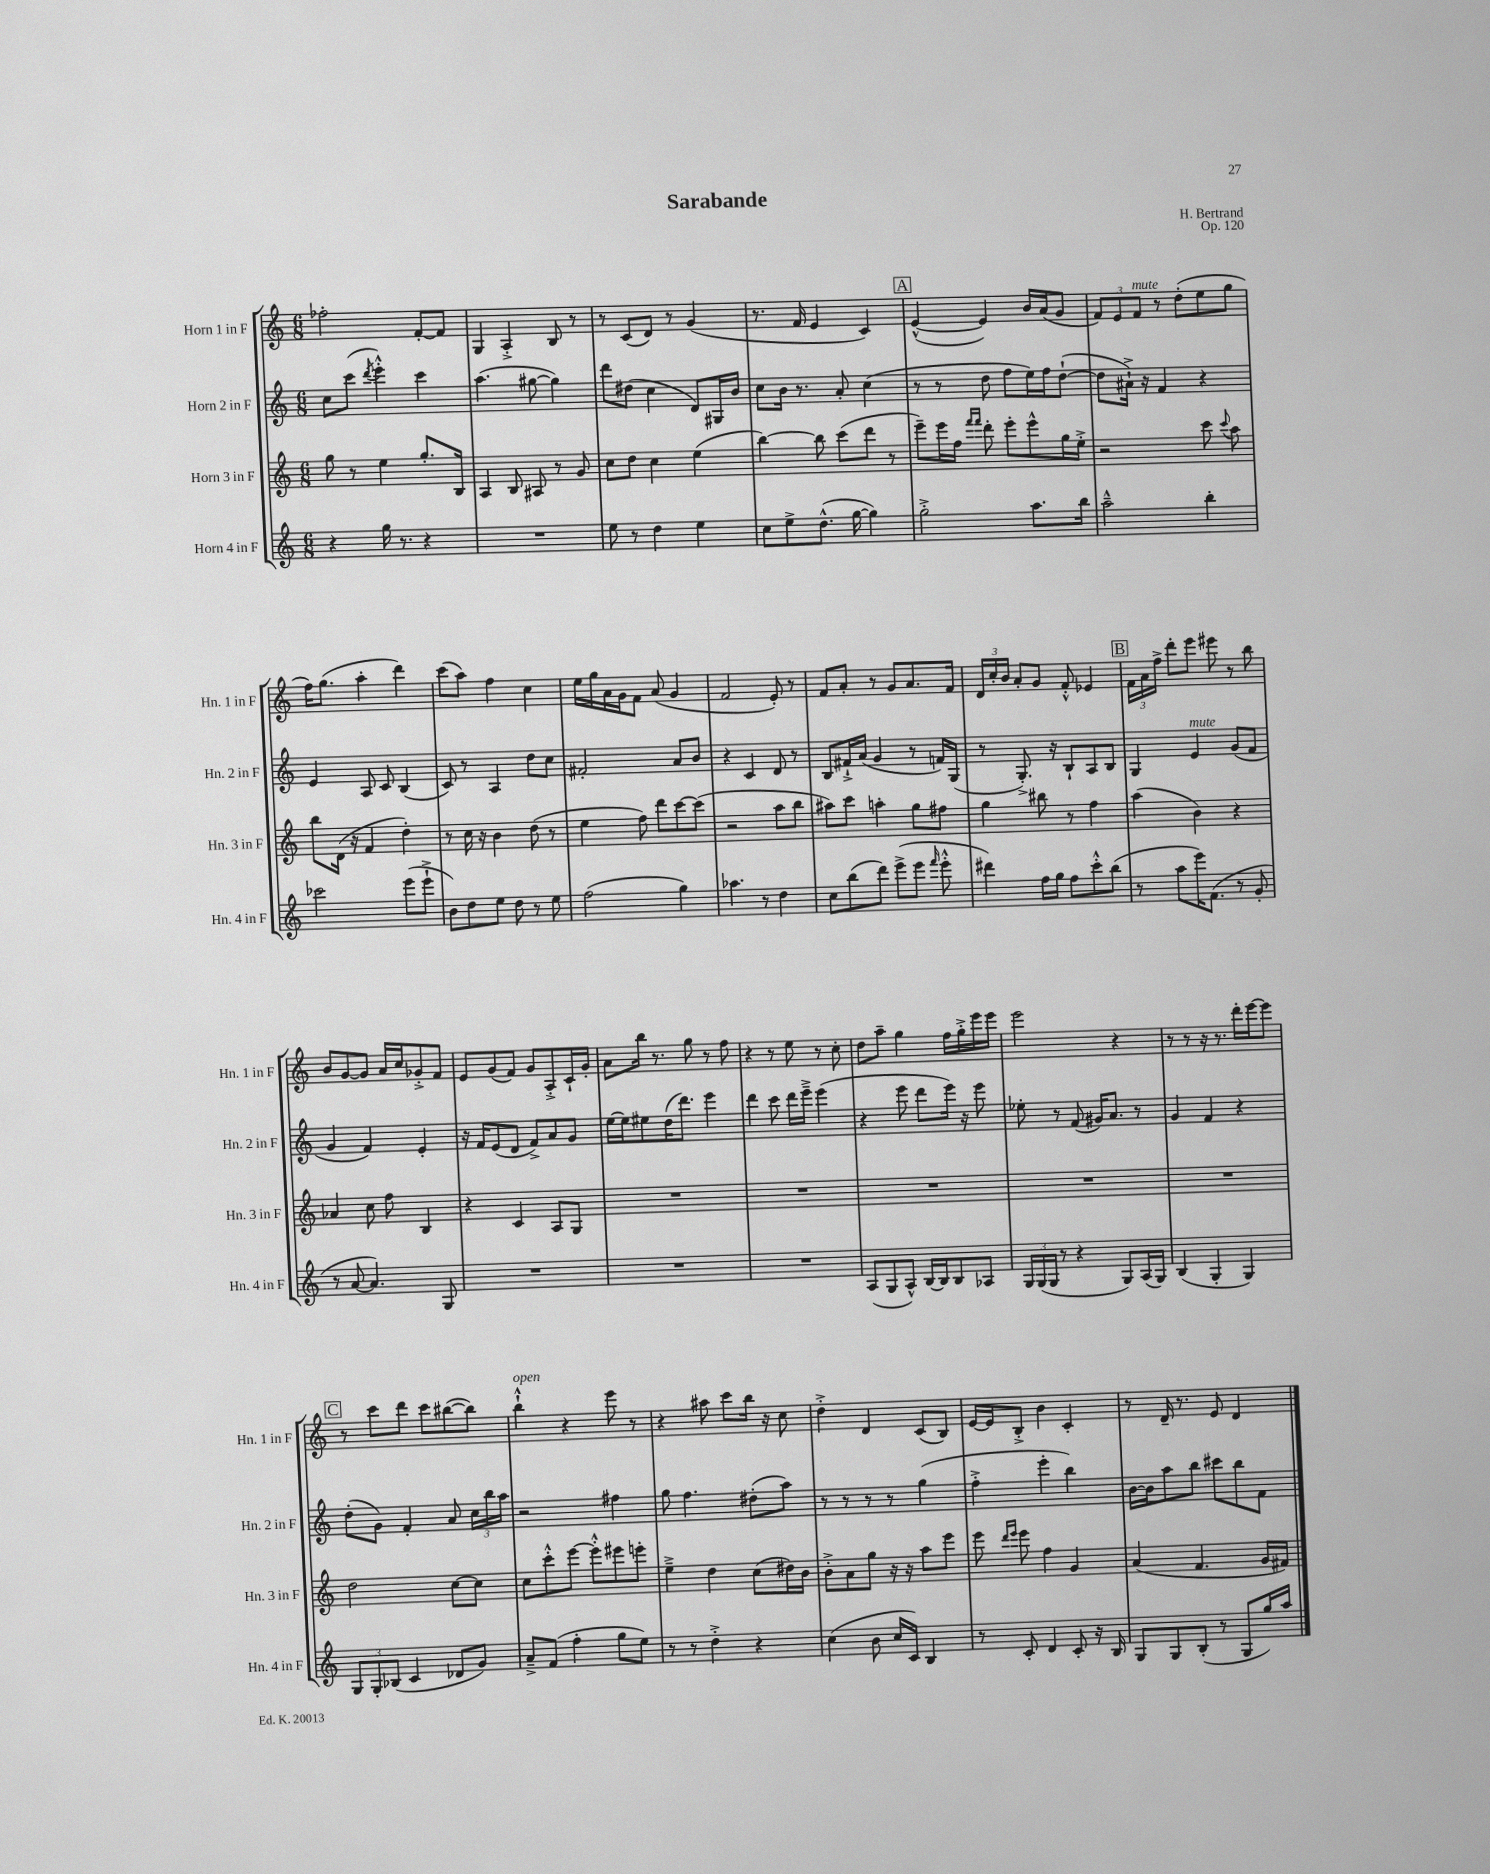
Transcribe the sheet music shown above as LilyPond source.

\header { title = "Sarabande" composer = "H. Bertrand" opus = "Op. 120" }
<<
\new StaffGroup <<
\new Staff = "s0" \with { instrumentName = "Horn 1 in F" shortInstrumentName = "Hn. 1 in F" } {
    \clef treble \key c \major \numericTimeSignature \time 6/8
    \autoBeamOff fes''2-. f'8[~-. f'8] |
    g4 a4-.-> b8 r8 |
    r8 c'8[( d'8]) r8 g'4( |
    r8. f'16 e'4 c'4) |
    \mark \markup { \box "A" } e'4~-^( e'4) b'16[ a'16( g'8] |
    \tuplet 3/2 { f'8[) e'8 f'8]^\markup { \italic "mute" } } r8 d''8[-.( e''8 g''8] |
    f''16[) g''8.]( a''4-. d'''4) |
    c'''8[( a''8]) f''4 c''4 |
    e''16[ g''16 a'16 g'16 f'8] a'8( g'4 |
    f'2 e'8-.) r8 |
    f'8[ a'8]-. r8 g'8[ a'8. f'16] |
    \tuplet 3/2 { d'16[ c''16-. b'16] } a'8[-. g'8] f'8-.-^ ees'4 |
    \mark \markup { \box "B" } \tuplet 3/2 { f'16[ a'16 f''16]-> } d'''8[-. e'''8] eis'''8 r8 b''8 |
    b'8[ g'8~ g'8] a'16[ c''16 ges'8-.-> f'8] |
    e'8[ g'8( f'8]) g'8[ a8-.-> c'16-! g'16]-. |
    a'8[ b''16] r8. g''8 r8 f''8 |
    r4 r8 e''8 r8 c''8-. |
    d''8[ a''8]-- g''4 f''16[ g''16-.-> e'''16 e'''16] |
    e'''2 r4 |
    r8 r8 r16 r8. d'''16[-. e'''16~ e'''8] |
    \mark \markup { \box "C" } r8 c'''8[ d'''8] c'''8[ bis''8~( bis''8]) |
    b''4-!-^^\markup { \italic "open" } r4 e'''8 r8 |
    r4 ais''8 c'''8[ b''16] r16 c''8 |
    d''4-.-> d'4 c'8[( b8]) |
    e'16[~ e'16 b8]-.-> b'4 c'4-. |
    r8 d'16-- r8. e'8 d'4 \bar "|." |
}
\new Staff = "s1" \with { instrumentName = "Horn 2 in F" shortInstrumentName = "Hn. 2 in F" } {
    \clef treble \key c \major \numericTimeSignature \time 6/8
    \autoBeamOff c''8[ c'''8]( \acciaccatura { d'''8 } e'''4-.-^) c'''4 |
    a''4.( gis''8~ gis''4) |
    d'''8[ dis''8]( c''4 d'8[) gis16 b'16] |
    c''8[ b'16] r8. a'8-. c''4( |
    \mark \markup { \box "A" } r8 r8 d''8 f''8[ e''16) f''16 d''8]~-!( |
    d''8[ ais'16]-!->) r16 f'4 r4 |
    e'4 a8 c'8 b4( |
    c'8) r8 a4 d''8[ c''8] |
    fis'2-. a'8[ b'8] |
    r4 c'4 d'8 r8 |
    b8[ fis'16-!-> a'16]( g'4 r8 f'16[) g16]( |
    r8 g8.-.->) r16 b8[-! a8 b8] |
    \mark \markup { \box "B" } g4 e'4^\markup { \italic "mute" } g'8[( f'8] |
    g'4 f'4) e'4-. |
    r16 f'16[ e'8( d'8] f'8[->) a'8 g'8] |
    e''16[~ e''16 eis''8 d''16( d'''8.]) e'''4 |
    d'''4 c'''8 d'''16[ e'''16]---> e'''4( |
    r4 e'''8 d'''8[ e'''16]) r16 e'''8 |
    ees''8-. r8 f'8( gis'16[) a'8.] r8 |
    g'4 f'4 r4 |
    \mark \markup { \box "C" } d''8[-.( g'8]) f'4-. a'8 \tuplet 3/2 { c''16[ b''16 a''16] } |
    r2 fis''4 |
    g''8 f''4. dis''8[-.( a''8]) |
    r8 r8 r8 r8 g''4( |
    f''4-.-> e'''4-. b''4) |
    b'16[~ b'16 a''8 b''8] cis'''8[ b''8 f'8] \bar "|." |
}
\new Staff = "s2" \with { instrumentName = "Horn 3 in F" shortInstrumentName = "Hn. 3 in F" } {
    \clef treble \key c \major \numericTimeSignature \time 6/8
    \autoBeamOff g''8 r8 e''4 g''8.[-. b16] |
    a4 b8 ais8 r8 g'8 |
    c''8[ d''8] c''4 e''4( |
    b''4~) b''8 c'''8[( d'''8] r8 |
    \mark \markup { \box "A" } e'''8[--) e'''16 f''16] \grace { f'''16[ f'''16] } d'''8-. e'''8[-. e'''8-^ g''16 e''16]-.-> |
    r2 c'''8 \appoggiatura { c'''8 } a''8 |
    b''8[ d'16]( r16 f'4 d''4-.) |
    r8 c''16 r16 b'4 d''8( r8 |
    e''4 f''8) d'''8[ c'''8~ c'''8]( |
    r2 a''8[ b''8] |
    ais''8[) c'''8] a''4-. g''8[ fis''8] |
    g''4 bis''8 r8 f''4 |
    \mark \markup { \box "B" } a''4( b'4) r4 |
    aes'4 c''8 f''8 b4 |
    r4 c'4 a8[ g8] |
    R2. |
    R2. |
    R2. |
    R2. |
    R2. |
    \mark \markup { \box "C" } d''2 c''8[~ c''8] |
    c''8[ c'''8-.-^ e'''8]~ e'''8[-.-^ eis'''8 e'''8]-. |
    e''4---> d''4 c''8[( dis''16) b'16] |
    b'8[-.-> a'8 g''8] r16 r16 a''8[ e'''8] |
    e'''8 \grace { d'''16[ e'''16] } e'''8 f''4 g'4 |
    a'4( f'4. g'16[ fis'16]) \bar "|." |
}
\new Staff = "s3" \with { instrumentName = "Horn 4 in F" shortInstrumentName = "Hn. 4 in F" } {
    \clef treble \key c \major \numericTimeSignature \time 6/8
    \autoBeamOff r4 g''16 r8. r4 |
    R2. |
    e''8 r8 d''4 e''4 |
    c''8[ e''8-> d''8.]-^( g''16~ g''4) |
    \mark \markup { \box "A" } g''2-.-> a''8.[ b''16] |
    a''2---^ b''4-. |
    ces'''2 e'''8[( e'''8]-!-> |
    b'8[) d''8 e''8] d''8 r8 e''8 |
    f''2( g''4) |
    aes''4. r8 d''4 |
    c''8[ b''8( d'''8]) e'''8[->( e'''8] \grace { f'''16 } e'''8-.-^ |
    dis'''4) f''16[ g''16] f''8[ c'''8-.-^ b''8]( |
    \mark \markup { \box "B" } r8 a''8[ e'''16) f'8.]( r8 g'8-. |
    r8 a'8~ a'4.) g8 |
    R2. |
    R2. |
    R2. |
    a8[( g8 a8]-^) b16[~ b16 b8 aes8] |
    \tuplet 3/2 { g16[ g16( g16] } r8 r4 g8[) a16( g16]) |
    b4( g4-. g4) |
    \mark \markup { \box "C" } \tuplet 3/2 { g8[ g8-. bes8]( } c'4 des'8[ g'8]) |
    a'8[---> f'8]( f''4-. g''8[ e''8]) |
    r8 r8 d''4-.-> r4 |
    c''4( b'8 c''16[ c'16]) b4 |
    r8 c'8-. d'4 c'8-. r16 b16 |
    g8[ g8 b8]-.( r8 g8[ g''16) a''16] \bar "|." |
}
>>
>>
\layout { \context { \Score \remove "Bar_number_engraver" } }
